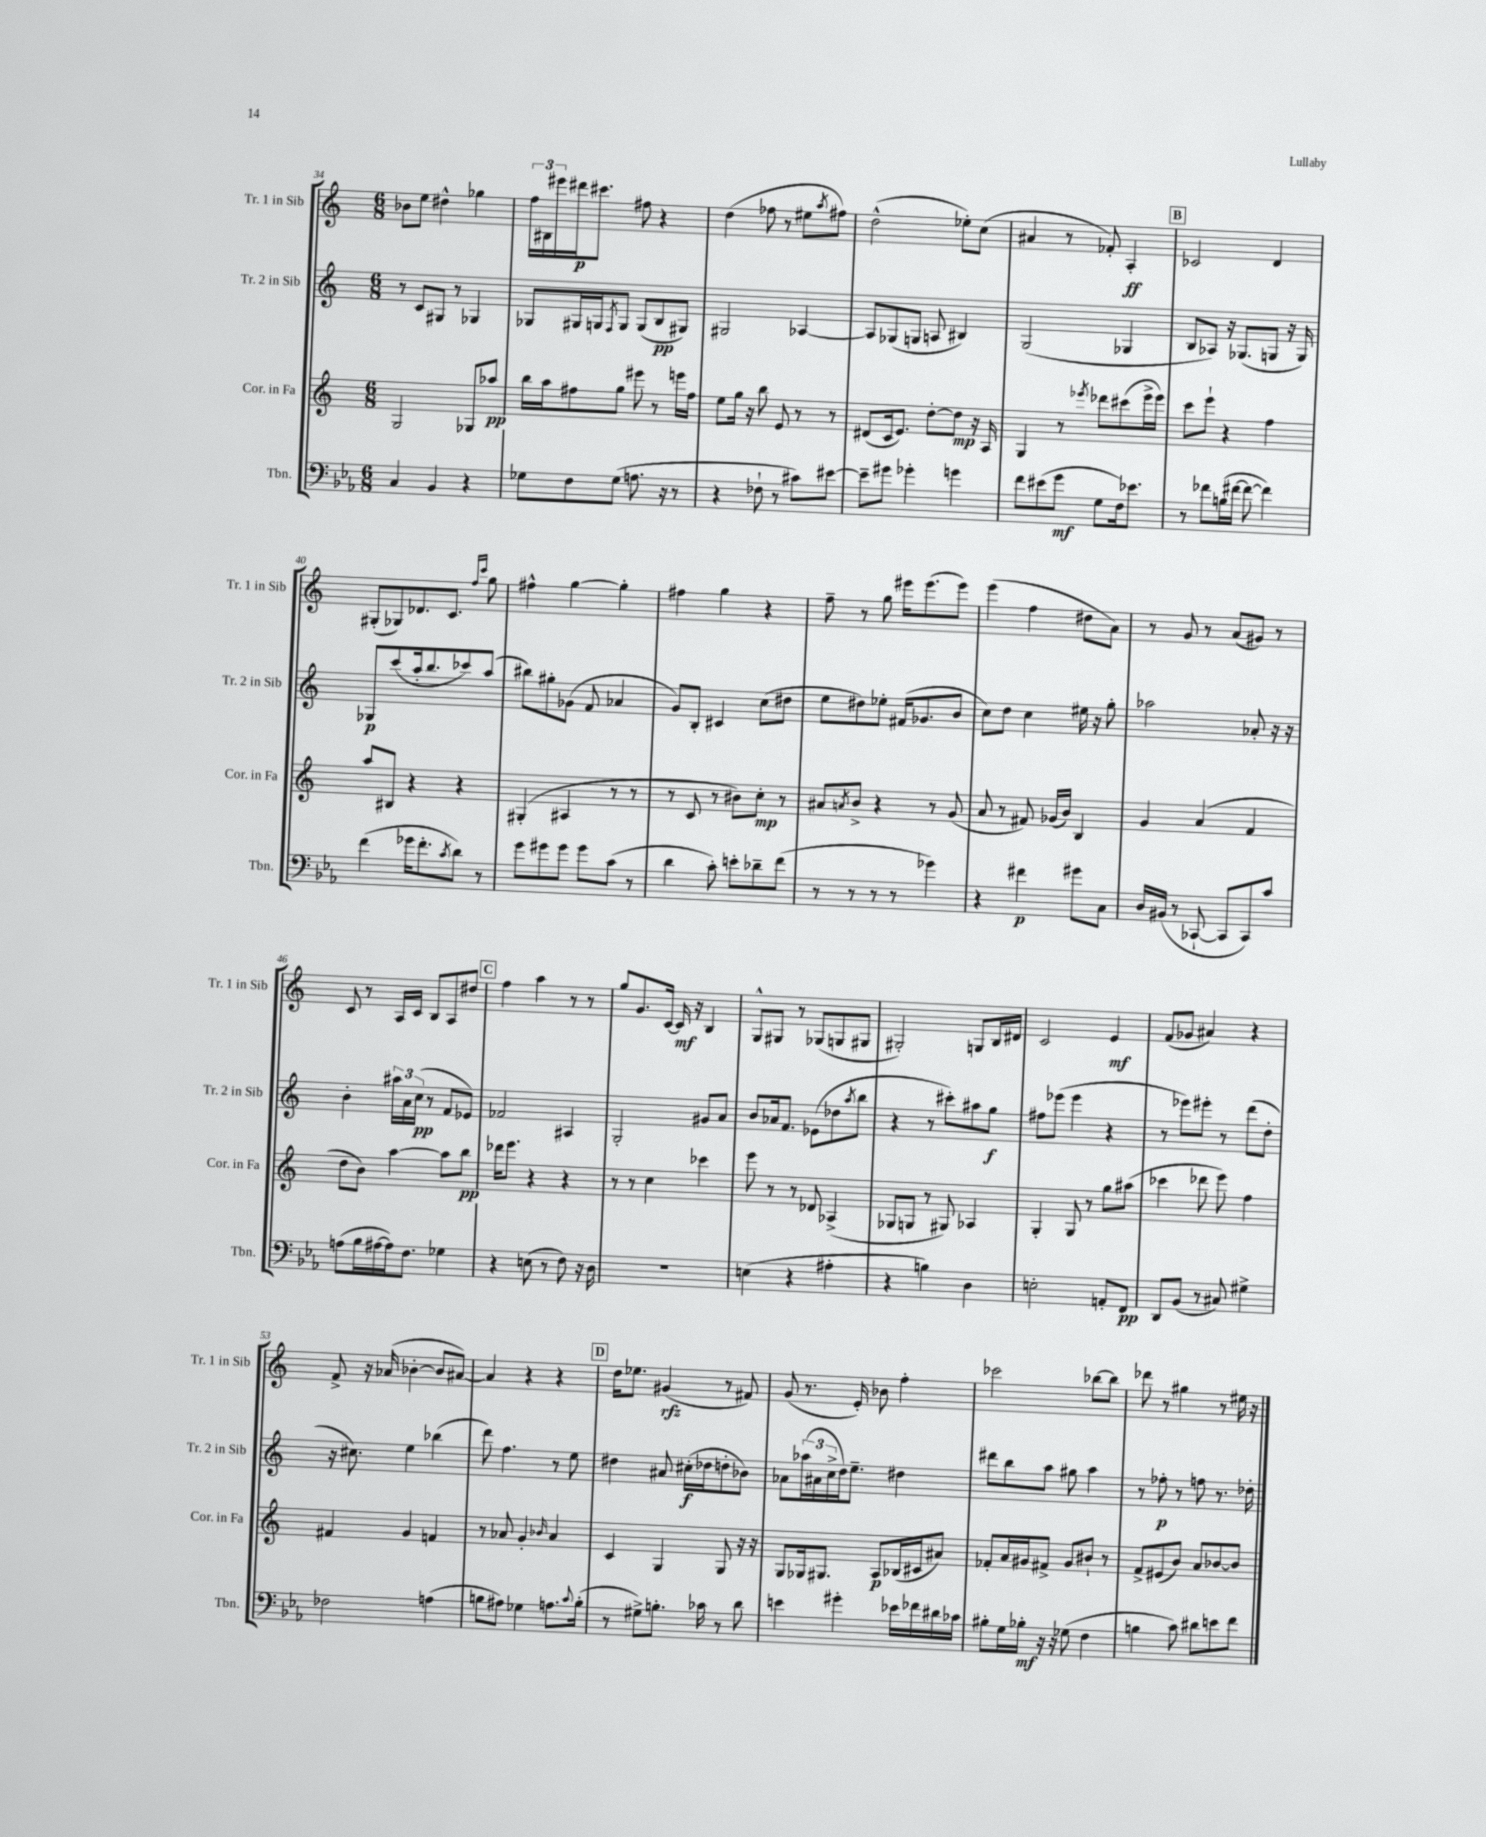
<<
\new StaffGroup <<
\new Staff = "s0" \with { instrumentName = "Tr. 1 in Sib" shortInstrumentName = "Tr. 1 in Sib" } {
    \clef treble \key c \major \numericTimeSignature \time 6/8
    bes'8 e''8 dis''4-^ ges''4 |
    \tuplet 3/2 { f''16 bis16 eis'''16 } dis'''16\p cis'''8. fis''8 r4 |
    d''4( fes''8 r8 eis''8 \acciaccatura { a''8 } fis''8) |
    d''2-^( ees''8-.) c''8( |
    ais'4 r8 fes'8-.) a4-.\ff |
    \mark \markup { \box "B" } ces'2 d'4 |
    gis8-.( ges8) des'8. c'8. \grace { f''16 c'''16 } g''8 |
    fis''4-^ g''4~ g''4-. |
    fis''4 g''4 r4 |
    f''8-- r8 g''8 eis'''16 eis'''8.( eis'''8) |
    e'''4( f''4 dis''8 a'8) |
    r8 g'8 r8 a'8( gis'8) r8 |
    c'8 r8 a16 c'16 b8 a8 dis''8 |
    \mark \markup { \box "C" } f''4 a''4 r8 r8 |
    g''8 g'8. c'16~ c'16\mf r16 b4 |
    g8-^ gis8 r8 ges8( g8 gis8 |
    gis2-.) g8 b16 dis'16 |
    c'2 e'4\mf |
    f'8( ges'8 ais'4) r4 |
    f'8-> r16 aes'16( bes'4~-. bes'8 ais'8~) |
    ais'4 r4 r4 |
    \mark \markup { \box "D" } d''16 ees''8. gis'4\rfz( r8 fis'8) |
    g'8( r8. e'16-.) bes'8 f''4-. |
    ces'''2 bes''8~ bes''8 |
    des'''8 r8 gis''4 r8 eis''16 r16 \bar "|." |
}
\new Staff = "s1" \with { instrumentName = "Tr. 2 in Sib" shortInstrumentName = "Tr. 2 in Sib" } {
    \clef treble \key c \major \numericTimeSignature \time 6/8
    r8 c'8 gis8 r8 ges4 |
    ges8 gis16 g16 \acciaccatura { f8 } g8 g8( b8\pp gis8) |
    gis2 aes4~ |
    aes8 ges8( g8 a8 bis4) |
    g2( ges4 |
    \mark \markup { \box "B" } b8 aes8) r16 ges8.( g8 r16 g16) |
    ges8\p c'''8( a''16-. b''8. ces'''8) a''8( |
    bis''8) gis''8-. ges'8( f'8 aes'4 |
    g'8) b8-. cis'4 c''8( dis''8 |
    e''8 dis''8) ees''8-. fis'16( ges'8. b'8 |
    c''8) d''8 c''4 eis''16 r16 g''8-. |
    aes''2 aes'8-. r16 r16 |
    b'4-. \tuplet 3/2 { ais''16 a'16 c''16\pp( } r8 f'8 ees'8) |
    \mark \markup { \box "C" } fes'2 ais4 |
    g2-. gis'8 a'8 |
    b'8 aes'16 f'8. ees'8( des''8 \acciaccatura { a''8 } b''8 |
    r4 r8 cis'''8-.) ais''8 g''8\f |
    fis''8 ees'''8( ees'''4 r4 |
    r8 ees'''8) eis'''8-. r8 d'''8( d''8-. |
    r16 cis''8.) e''4 bes''4( |
    d'''8) f''4. r8 e''8 |
    \mark \markup { \box "D" } dis''4 ais'8 cis''16-.\f( des''16 d''8-. bes'8) |
    aes'8 \tuplet 3/2 { aes''16( ais'16 c''16-> } d''16) e''8.-- dis''4 |
    dis'''8 b''8 a''8 gis''8 a''4 |
    r8 fes''8-.\p r8 f''8 r8. des''16-. \bar "|." |
}
\new Staff = "s2" \with { instrumentName = "Cor. in Fa" shortInstrumentName = "Cor. in Fa" } {
    \clef treble \key c \major \numericTimeSignature \time 6/8
    g2 ges8 aes''8\pp |
    b''16 a''16 fis''8 g''8 eis'''8 r8 e'''16 fis''16 |
    e''8 g''16 r16 b''8 e'8 r8 r8 |
    dis'8( c'16 e'8.) d''8~-. d''8\mp r16 a16 |
    g4 r8 \acciaccatura { ees'''8 } des'''8 cis'''8( ees'''16-> ees'''16) |
    \mark \markup { \box "B" } c'''8 e'''8-! r4 f''4 |
    a''8 bis8 r4 r4 |
    gis4-.( ais4 r8 r8 |
    r8 c'8 r8 bis'8) c''8-.\mp r8 |
    ais'8 \acciaccatura { a'8 } b'8-> r4 r8 g'8( |
    a'8 r8 fis'8) ges'16( b'16) b4 |
    g'4 a'4( f'4 |
    d''8 b'8) a''4~ a''8 b''8\pp |
    \mark \markup { \box "C" } des'''16 e'''8. r4 r4 |
    r8 r8 c''4 ces'''4 |
    e'''8 r8 r8 des'8 aes4->( |
    ges8 g8 r8 gis8) aes4 |
    g4-. g8 r8 g''8 ais''8( |
    ces'''4 des'''8 e'''8) f''4 |
    fis'4 g'4 f'4 |
    r8 aes'8 g'4-. \grace { bes'16 } aes'4 |
    \mark \markup { \box "D" } c'4 g4 g8 r16 r16 |
    g8 ges16 gis8. a8\p bes16( cis'16 ais'8) |
    fes'8-. a'16 gis'16 fis'8-> gis'8 bis'8-! r8 |
    f'8-> eis'8( b'8) a'8 bes'8~ bes'8 \bar "|." |
}
\new Staff = "s3" \with { instrumentName = "Tbn." shortInstrumentName = "Tbn." } {
    \clef bass \key ees \major \numericTimeSignature \time 6/8
    c4 bes,4 r4 |
    ges8 f8 ges8( a8. r16 r8 |
    r4 fes8-! r8 cis'8) eis'8~ |
    eis'8-- gis'8 ges'4-. g'4 |
    f'8 eis'8( g'8\mf g8 f16) ees'8. |
    \mark \markup { \box "B" } r8 fes'8 b16( fis'16~ fis'8~ fis'4) |
    f'4( ges'16 f'8.-. \acciaccatura { c'8 } d'8) r8 |
    g'8 gis'8 gis'8 gis'8 c'8( r8 |
    d'4 c'8-.) e'8-. des'8-- f'8( |
    r8 r8 r8 r8 ges'4) |
    r4 fis'4\p gis'8 c8 |
    d16 bis,16( r8 ces,8~-! ces,8 ces,8) c'8 |
    a8( bes16 ais16~ ais16) f8. ges4 |
    \mark \markup { \box "C" } r4 e8( r8 f8) r16 d16 |
    R2. |
    e4( r4 ais4-. |
    r4 b4) d4 |
    e2-. a,8-. f,8\pp |
    d,8 bes,8( r8 cis8) gis4-> |
    fes2 a4( |
    b8 ais8) ges4 a8. \appoggiatura { c'8 } b16-.( |
    \mark \markup { \box "D" } r8 gis8->) b8.-. ces'16 r8 d'8 |
    e'4 gis'4-. ees'16 fes'16 dis'16 ces'16 |
    bis8-. g16 bes16-.\mf r16 r16 ges8( f4 |
    b4 c'8) dis'8 e'8 f'8 \bar "|." |
}
>>
>>
\layout { \context { \Score currentBarNumber = #34 } }
